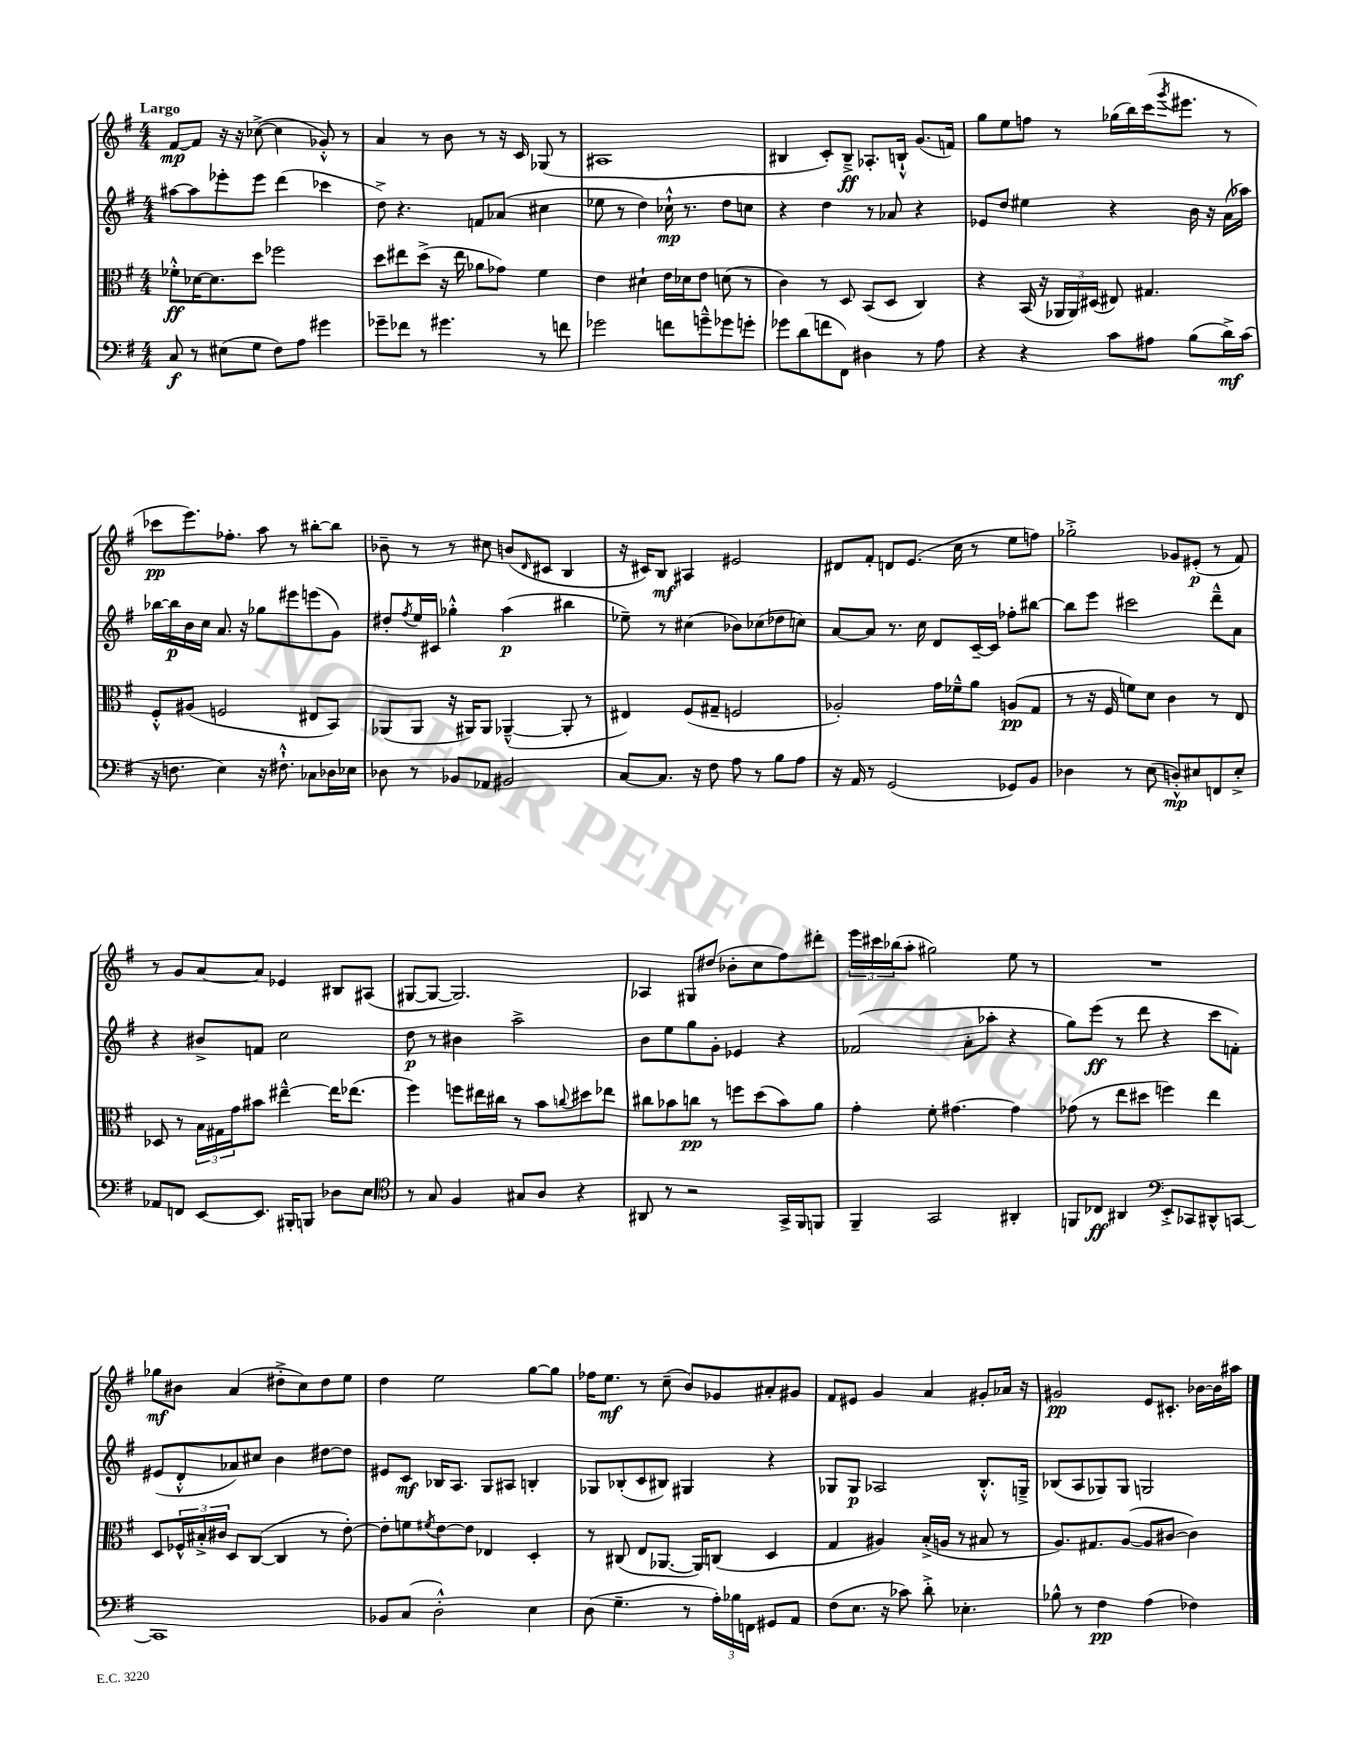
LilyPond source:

<<
\new StaffGroup <<
\new Staff = "s0" {
    \clef treble \key g \major \numericTimeSignature \time 4/4 \tempo "Largo"
    fis'8~\mp fis'8 r16 r16 ces''8~->( ces''4 ges'8-.-^) r8 |
    a'4 r8 b'8 r8 r16 c'16 ges8( r8 |
    ais1 |
    bis4 c'8-.) bis8--->\ff aes8.-. b16-!-^ g'8.( f'16) |
    g''8 e''8 f''8 r8 ges''16( b''16) c'''16( \acciaccatura { g'''8 } eis'''8. r8 |
    ces'''8\pp e'''8.) fes''8.-. a''8 r8 bis''8~-. bis''8 |
    bes'8-- r8 r8 cis''8 b'8( \grace { d'16 } cis'8 b4 |
    r16 cis'16) b8\mf ais4 eis'2 |
    dis'8 fis'8-. d'8 e'8.( c''16 r8 e''8 f''8) |
    ges''2-.-> ges'8 eis'8-.\p( r8 fis'8) |
    r8 g'8 a'8~ a'8 ees'4 bis8 ais8( |
    gis8~ gis8~ gis2.) |
    aes4 gis8 dis''8( bes'8-. c''8 fis''8) dis'''8-. |
    \tuplet 3/2 { e'''16 cis'''16 bes''16( } a''8-. gis''2) e''8 r8 |
    R1 |
    ges''8\mf bis'8 a'4( dis''8-.-> c''8) dis''8 e''8 |
    d''4 e''2 g''8~ g''8 |
    fes''16 e''8.\mf r8 c''8--( b'8) ges'8 ais'8-. gis'8 |
    fis'8 eis'8 g'4 a'4 gis'8-. aes'16 r16 |
    gis'2\pp e'8 cis'8.-. bes'16~ bes'16 ais''16 \bar "|." |
}
\new Staff = "s1" {
    \clef treble \key g \major \numericTimeSignature \time 4/4
    ais''8~ ais''8 ees'''8-. ees'''8 d'''4( ces'''4 |
    d''8->) r4. f'8 aes'8( cis''4 |
    ees''8 r8 d''4) ces''16-!-^\mp r8. d''8 c''8 |
    r4 d''4 r8 aes'8 r4 |
    ees'8 d''8 eis''4 r4 b'16 r16 a'16( aes''16) |
    bes''16~ bes''16\p b'16 c''16 a'8. r16 ges''8 eis'''8 e'''8( g'8) |
    dis''8-. \acciaccatura { fis''8 } e''16 cis'16 ges''4-.-^ a''4\p( bis''4 |
    ees''8--) r8 cis''4( bes'8) ces''8( des''8 c''8) |
    a'8~ a'8 r8. c''16 d'8 c'16~-- c'16 fes''8-. bis''8~ |
    bis''8 e'''8 cis'''2 d'''8---^ a'8 |
    r4 bis'8-> f'8 c''2 |
    d''8\p r8 bis'4 a''2-> |
    b'8 e''8 g''8 g'8-. ees'4 r4 |
    fes'2( a'8-. aes''8-. r4 |
    g''8) e'''8\ff( r8 d'''8 r4 c'''8 f'8-.) |
    eis'8( d'8-.-^ aes'8) cis''8 b'4 dis''8~ dis''8 |
    eis'8 c'8\mf bes16 a8. g8 ais8 b4-. |
    ges8 bes8-.( c'8 bis8) gis4 r4 |
    ges8 ges8\p aes2 b8.-.-^ g16---> |
    bes8( a8 ges8) ges8 g2 \bar "|." |
}
\new Staff = "s2" {
    \clef alto \key g \major \numericTimeSignature \time 4/4
    fes'8-.-^\ff des'16~ des'8. d''8 fes''2 |
    d''8 eis''8 d''8->( r16 eis''16 aes'8 ges'8) fis'4 |
    e'4 dis'4-! e'16 des'16 e'8 d'8( r8 |
    c'4) r8 d8 b,8( d8 c4) |
    r4 b,16( r16 \tuplet 3/2 { aes,16 aes,16) dis16( } eis8) gis4. |
    fis8-.-^ ais8( f2 eis8 b,8) |
    aes,8( aes,8 r16 ais,16) ais,8 aes,4~---^( aes,8-. r8 |
    eis4) fis8( gis8-- f2 |
    aes2-.) g'16 fes'16---^ a'8 a8\pp( g8 |
    r8 r16 fis16 f'8) d'8 c'4 r8 e8 |
    des8 r8 \tuplet 3/2 { b16 gis16 g'16 } bis'8 eis''4~---^ eis''16 ees''8.( |
    fis''4) f''8 eis''16 cis''16 r8 b'8 \appoggiatura { c''8 } dis''8 ees''8 |
    cis''8 bes'8 c''8\pp r8 f''8 d''8( bes'8) a'8 |
    g'4-. fis'8-. gis'4.~ gis'4 |
    ges'8( r8 e''8 dis''8 f''4) e''4 |
    d8 \tuplet 3/2 { fes16-^ bis16-.-> cis'16 } d8 c8~( c4 r8 e'8~-.) |
    e'8-. f'8 \acciaccatura { fis'8 } e'8~ e'8 ees4 d4-. |
    r8 cis8( e8 aes,8.~ aes,16) c8( d4 |
    g4 ais4) b16-.->( a16 r8 bis8 r8 |
    a8.) gis8. a8~( a8 cis'8~ cis'4) \bar "|." |
}
\new Staff = "s3" {
    \clef bass \key g \major \numericTimeSignature \time 4/4
    c8\f r8 eis8( g8 fis8) a8 gis'4 |
    ges'8-- fes'8 r8 gis'4. r8 f'8 |
    ges'2 f'8 g'8---^ ges'8 g'8-. |
    ges'8 d'8( f'8 fis,8) dis4 r8 a8 |
    r4 r4 c'8 ais8 b8( d'16->\mf) c'16( |
    r16 f8. e4) r16 fis8.-!-^ ces8 des16 ees16 |
    des8 r8 bes,8 aes,8 bis,2 |
    c8~ c8. r16 fis8 a8 r8 b8 a8 |
    r16 a,16 r8 g,2( ges,8) b,8 |
    des4 r8 e8( d8-.-^\mp) eis8 f,8 eis8-.-> |
    aes,8 f,8 e,8~ e,8. bis,,16-. b,,8 des8 e8 |
    \clef tenor r8 g8 fis4 gis8 a8 r4 |
    ais,8 r8 r2 g,16-> fis,16 f,8 |
    fis,4-- g,2 ais,4-. |
    f,8 ces8\ff ais,4 \clef bass e,8-.-> ces,8 dis,8-^ c,8~ |
    c,1 |
    bes,8 c8( d2-.-^) e4 |
    d8( g4.-- r8 \tuplet 3/2 { a16-.) bes16 f,16 } gis,8 a,8 |
    fis8( e8. r16 ces'8) d'8-.-> ees4.-. |
    bes8-^ r8 fis4\pp a4( fes4) \bar "|." |
}
>>
>>
\layout { \context { \Score \remove "Bar_number_engraver" } }
